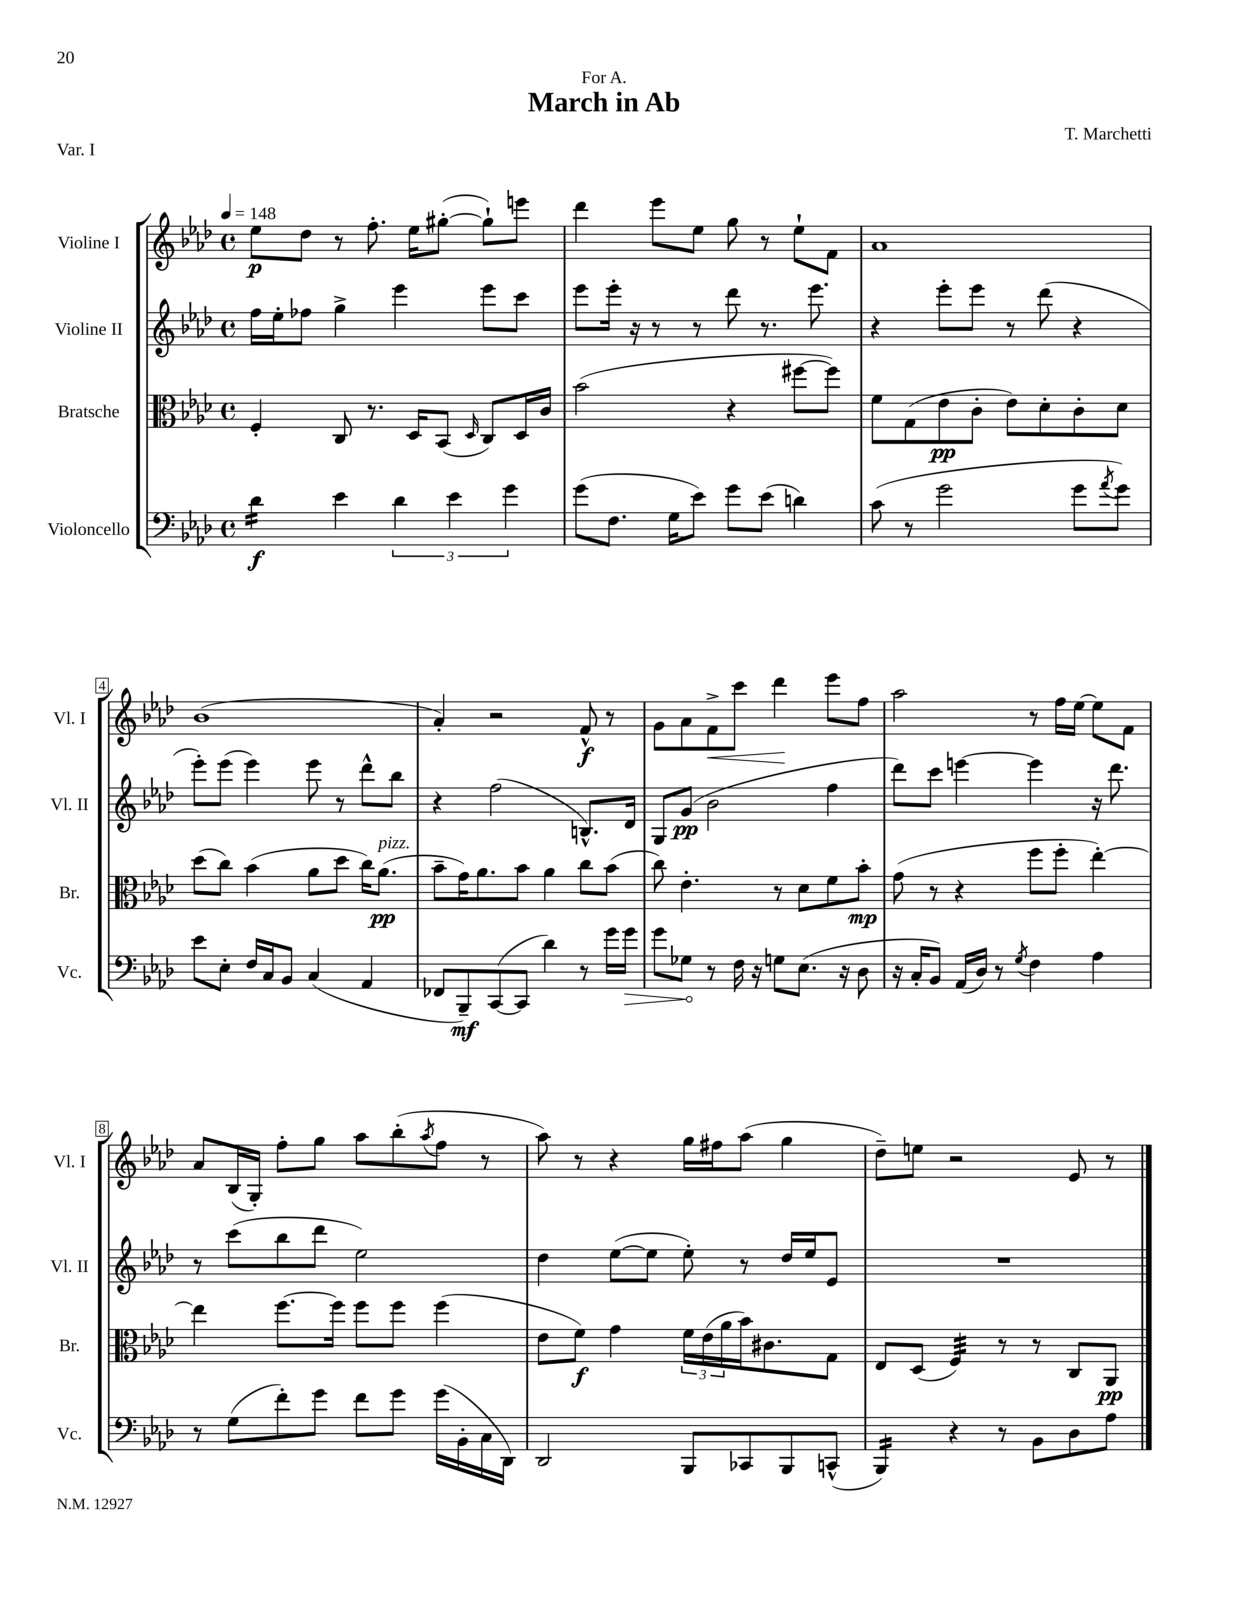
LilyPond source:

\header { title = "March in Ab" composer = "T. Marchetti" dedication = "For A." piece = "Var. I" }
<<
\new StaffGroup <<
\new Staff = "s0" \with { instrumentName = "Violine I" shortInstrumentName = "Vl. I" } {
    \clef treble \key aes \major \defaultTimeSignature \time 4/4 \tempo 4 = 148
    ees''8\p des''8 r8 f''8.-. ees''16 gis''8~-.( gis''8-!) e'''8 |
    des'''4 ees'''8 ees''8 g''8 r8 ees''8-! f'8 |
    aes'1 |
    bes'1( |
    aes'4-.) r2 f'8-^\f r8 |
    g'8 aes'8 f'8->\< c'''8 des'''4\! ees'''8 f''8 |
    aes''2 r8 f''16 ees''16~ ees''8 f'8 |
    aes'8 bes16( g16-.) f''8-. g''8 aes''8 bes''8-.( \acciaccatura { aes''8 } f''8 r8 |
    aes''8) r8 r4 g''16 fis''16 aes''8( g''4 |
    des''8--) e''8 r2 ees'8 r8 \bar "|." |
}
\new Staff = "s1" \with { instrumentName = "Violine II" shortInstrumentName = "Vl. II" } {
    \clef treble \key aes \major \defaultTimeSignature \time 4/4
    f''16 ees''16-. fes''8 g''4-> ees'''4 ees'''8 c'''8 |
    ees'''8 ees'''16-. r16 r8 r8 des'''8 r8. ees'''8. |
    r4 ees'''8-. ees'''8 r8 des'''8( r4 |
    ees'''8-.) ees'''8( ees'''4) ees'''8 r8 des'''8-^ bes''8 |
    r4 f''2( b8.-^) des'16 |
    g8 g'8\pp( bes'2 f''4 |
    des'''8) c'''8 e'''4~ e'''4 r16 des'''8. |
    r8 c'''8( bes''8 des'''8 ees''2) |
    des''4 ees''8~( ees''8 ees''8-.) r8 des''16 ees''16 ees'8 |
    R1 \bar "|." |
}
\new Staff = "s2" \with { instrumentName = "Bratsche" shortInstrumentName = "Br." } {
    \clef alto \key aes \major \defaultTimeSignature \time 4/4
    f4-. c8 r8. des16 bes,8( \grace { des16 } c8) des16 c'16 |
    bes'2( r4 fis''8~ fis''8) |
    f'8 g8( ees'8\pp c'8-. ees'8) des'8-. c'8-. des'8 |
    des''8( c''8) bes'4( aes'8 des''8 c''16) aes'8.\pp^\markup { \italic "pizz." }( |
    bes'8-- g'16) aes'8. bes'8 aes'4 c''8 bes'8( |
    c''8) ees'4.-. r8 des'8 f'8 bes'8-.\mp |
    g'8( r8 r4 f''8 f''8-. ees''4~-.) |
    ees''4 f''8.~ f''16 f''8 f''8 f''4( |
    ees'8 f'8\f) g'4 \tuplet 3/2 { f'16 ees'16( aes'16 } bes'16) cis'8. g8 |
    ees8 des8( f4:32) r8 r8 c8 aes,8\pp \bar "|." |
}
\new Staff = "s3" \with { instrumentName = "Violoncello" shortInstrumentName = "Vc." } {
    \clef bass \key aes \major \defaultTimeSignature \time 4/4
    des'4:16\f ees'4 \tuplet 3/2 { des'4 ees'4 g'4 } |
    g'8( f8. g16 ees'8) g'8 ees'8( d'4) |
    c'8( r8 g'2 g'8 \acciaccatura { aes'8 } g'8) |
    ees'8 ees8-. f16 c16 bes,8 c4( aes,4 |
    fes,8 bes,,8--\mf) c,8~( c,8 des'4) r8 g'16 \once \override Hairpin.circled-tip = ##t g'16\> |
    g'8 ges8\! r8 f16 r16 g8 ees8.( r16 des8 |
    r16 c16-. bes,8) aes,16( des16) r8 \acciaccatura { g8 } f4 aes4 |
    r8 g8( f'8-.) g'8 f'8 g'8 g'16( bes,16-. c16 des,16) |
    des,2 bes,,8 ces,8 bes,,8 c,8-^( |
    bes,,4:16) r4 r8 bes,8 des8 aes8 \bar "|." |
}
>>
>>
\layout { \context { \Score \override BarNumber.stencil = #(make-stencil-boxer 0.1 0.3 ly:text-interface::print) } }
